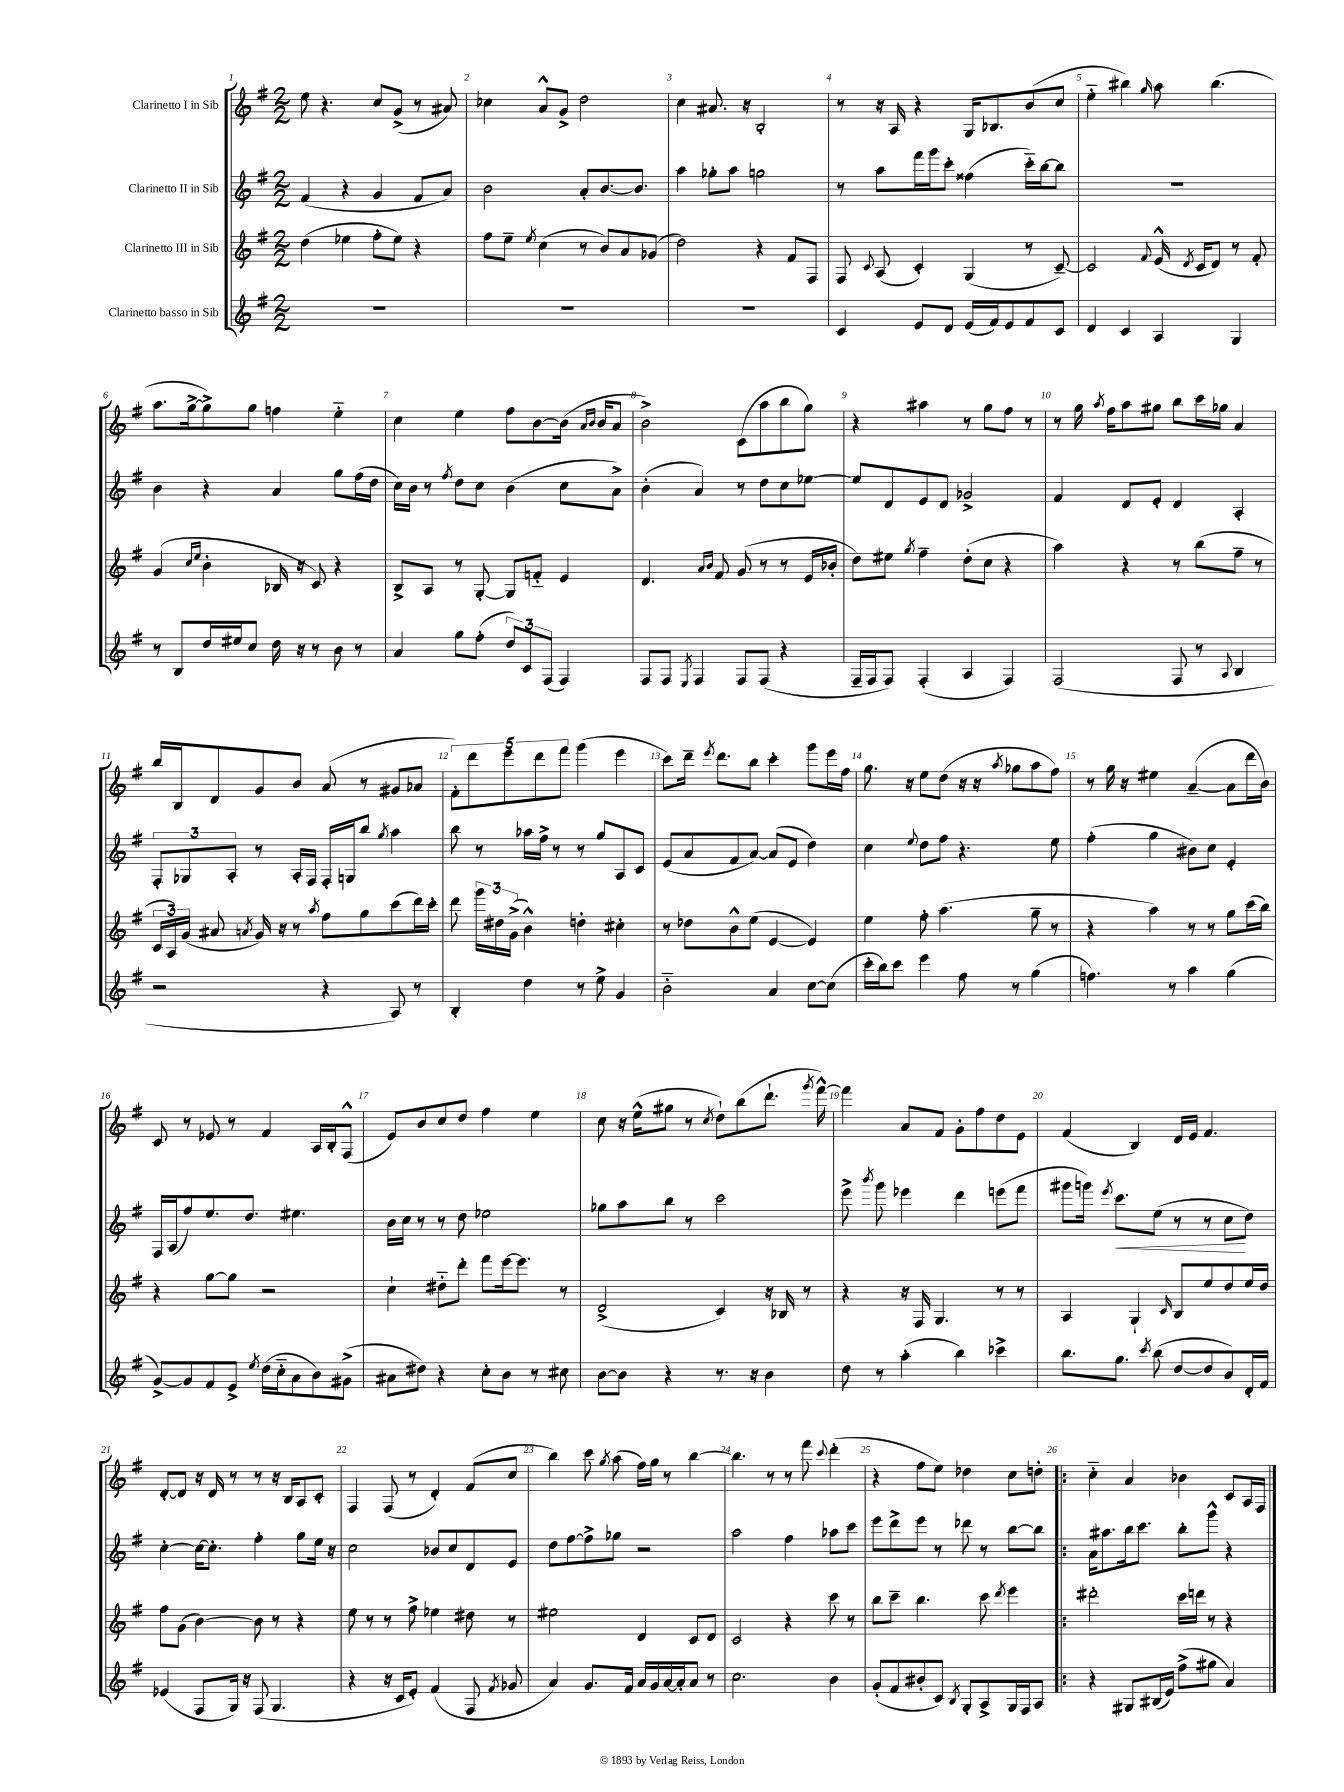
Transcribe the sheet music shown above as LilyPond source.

<<
\new StaffGroup <<
\new Staff = "s0" \with { instrumentName = "Clarinetto I in Sib" } {
    \clef treble \key g \major \numericTimeSignature \time 2/2
    \autoBeamOff e''8 r4. c''8[ g'8]->( r8 ais'8) |
    ces''4 a'8[-^ g'8]-> d''2 |
    c''4 ais'8. r16 b2-. |
    r8 r16 a16 r4 g16[ bes8. b'8( c''8] |
    e''4-_ bis''4) \grace { g''16 } a''8 bis''4.( |
    a''8.[ g''16~-> g''8->) g''8] f''4 e''4-_ |
    c''4 e''4 fis''8[ b'8~ b'16]( \grace { a'16[ b'16] } b'16[ a'8] |
    b'2->) c'8[( a''8 b''8 g''8]) |
    r4 ais''4 r8 g''8[ fis''8] r8 |
    r8 g''16 \acciaccatura { a''8 } fis''16[ a''8 gis''8] b''8[ c'''16 ges''16] a'4 |
    b''16[ b16 d'8 g'8 b'8] a'8( r8 gis'8[ aes'8] |
    \tuplet 5/4 { fis'8[-.) d'''8 e'''8 d'''8 fis'''8] } g'''4( e'''4 |
    c'''8[) d'''16]-- \acciaccatura { e'''8 } d'''8.[ b''8] c'''4-. g'''8[ e'''16 fis''16] |
    g''8. r16 e''8[ d''8]( r16 r16 \acciaccatura { a''8 } ges''8[ a''8 fis''8]) |
    r8 g''16 r16 eis''4 a'4~--( a'8[ d'''16 b'16]) |
    c'8 r8 ees'8 r8 fis'4 a16[ b16-. fis8]-^( |
    e'8[) b'8 c''8 d''8] fis''4 e''4 |
    c''8 r16 e''16[-^( gis''8] r8 \acciaccatura { c''8 } d''8[-!) b''8( d'''8.]-! \acciaccatura { g'''8 } fis'''16~-^) |
    fis'''4 a'8[ fis'8] g'8[-. fis''8 d''8 e'8] |
    fis'4( b4) d'16[ e'16] fis'4. |
    d'8[~-. d'8] r16 d'16 r8 r8 r16 b16[ a8 c'8]-. |
    fis4 fis8( r8 d'4-.) fis'8[( c''8] |
    b''4) c'''8 \acciaccatura { g''8 } a''8( fis''16[) g''16] r8 b''4~ |
    b''4. r8 r8 fis'''8 \appoggiatura { c'''8 } d'''4-.( |
    r4 fis''8[ e''8]) des''4 c''8[ d''8]-. |
    \bar ".|:" c''4-_ a'4 bes'4 c'8[ a16 fis16] \bar "|." |
}
\new Staff = "s1" \with { instrumentName = "Clarinetto II in Sib" } {
    \clef treble \key g \major \numericTimeSignature \time 2/2
    \autoBeamOff fis'4( r4 g'4 fis'8[ a'8]) |
    b'2 a'8[-. b'8.~ b'8.] |
    a''4 ges''8[-. a''8] g''2 |
    r8 a''8[ fis'''16 g'''16 c'''8]-. fisis''4( c'''16[-_) b''16~ b''8] |
    R1 |
    b'4 r4 a'4 g''8[ fis''16( d''16] |
    c''16[) b'16] r8 \acciaccatura { fis''8 } d''8[ c''8] b'4( c''8[ a'8]->) |
    b'4-.( a'4) r8 d''8[ c''8 ees''8]~ |
    ees''8[ d'8 e'8 d'8] ges'2-> |
    fis'4 d'8[ e'8]-. d'4 a4-. |
    \tuplet 3/2 { fis8[-. ges8 a8]-. } r8 a16[-. fis16] fis16[-. g16 b''8] \acciaccatura { g''8 } a''4 |
    b''8 r8 aes''16[ fis''16]-> r8 r8 g''8[ a8 c'8] |
    e'8[( a'8 fis'8 a'8]~) a'8[( e'8] d''4) |
    c''4 \appoggiatura { e''8 } d''8[ fis''8] r4. e''8 |
    fis''4-.( g''4 bis'8[) c''8] e'4-. |
    fis16[ a16( fis''8) e''8. d''8.] eis''4. |
    b'16[ c''16] r8 r8 d''8 ees''2 |
    ges''8[ a''8 b''8] r8 c'''2 |
    e'''8-> \acciaccatura { b'''8 } g'''8 ees'''4 d'''4 e'''8[( fis'''8] |
    gis'''8[ g'''16]) \acciaccatura { e'''8 } c'''8.[\< e''8]( r8 r8 c''8[\! d''8]) |
    c''4~-. c''16[~ c''8.]-. fis''4-. g''8[ e''16] r16 |
    c''2 bes'8[ c''8 d'8 e'8] |
    d''8[ fis''8~ fis''8-> ges''8] r2 |
    a''2 fis''4 aes''8[ c'''8] |
    e'''8[ d'''8-> e'''8] r8 des'''8 r8 b''8[~ b''8] |
    \bar ".|:" a'16[ ais''8. b''16 c'''8.] b''8[-. g'''8]-^ r4 \bar "|." |
}
\new Staff = "s2" \with { instrumentName = "Clarinetto III in Sib" } {
    \clef treble \key g \major \numericTimeSignature \time 2/2
    \autoBeamOff d''4( ees''4 fis''8[-. ees''8]) r4 |
    fis''8[ e''8]-- \acciaccatura { e''8 } c''4( r8 b'8[) a'8 ges'8]( |
    d''2) r4 fis'8[ fis8] |
    fis8 \appoggiatura { c'8 } a8( c'4-.) g4( r8 c'8~--) |
    c'2 \appoggiatura { fis'8 } e'16-^( \acciaccatura { d'8 } c'16[ d'8]) r8 fis'8-. |
    g'4( \grace { c''16[ e''16] } b'4-. bes16 r16 c'8) r4 |
    b8[-> a8] r8 g8~-. g8[ f'8]-_ e'4 |
    d'4. \grace { a'16[ b'16] } fis'8 g'8( r8 r8 e'16[ bes'16]-. |
    d''8[) eis''8] \acciaccatura { g''8 } fis''4-- d''8[-.( c''8] r4 |
    a''4) r4 r8 b''8[( fis''8]-- r8 |
    \tuplet 3/2 { c'16[ a16) g'16]( } ais'8 \acciaccatura { a'8 } g'16) r16 r8 \acciaccatura { a''8 } fis''8[ g''8 c'''8( d'''16) c'''16]-. |
    d'''8 \tuplet 3/2 { g'''16[ dis''16 g'16]->( } b'4-^) d''4-. cis''4-. |
    r8 des''8[ b'8-^ e''8]( e'4~ e'4) |
    e''4 fis''8-. a''4.( g''8-- r8 |
    r4 a''4) r8 r8 g''8[ c'''16( b''16]) |
    r4 g''8[~ g''8] r2 |
    c''4-! dis''8[-_ d'''8]-. fis'''8[ e'''16~ e'''8.] r8 |
    d'2->( c'4) r16 bes16 r8 |
    r4 r16 fis16 g4. r8 r8 |
    a4 g4-! \grace { c'16 } b8[ e''8 d''8 e''16 d''16] |
    fis''8[ g'8]( b'4~) b'8 r8 r4 |
    e''8 r8 r8 fis''8-> ees''4 dis''8 r8 |
    eis''2 d'4 c'8[ d'8] |
    c'2 r4 c'''8 r8 |
    b''8[ c'''8]-- b''4. c'''8 \acciaccatura { d'''8 } e'''4 |
    \bar ".|:" dis'''2-. c'''16[ d'''16] r8 r4 \bar "|." |
}
\new Staff = "s3" \with { instrumentName = "Clarinetto basso in Sib" } {
    \clef treble \key g \major \numericTimeSignature \time 2/2
    \autoBeamOff R1 |
    R1 |
    R1 |
    c'4 e'8[ d'8] e'16[( fis'16) e'8 fis'8 c'8] |
    d'4 c'4 a4 g4 |
    r8 b8[ d''16 eis''16 c''8] d''16 r16 r8 b'8 r8 |
    a'4 g''8[ fis''8]-.( \tuplet 3/2 { d''8[) c'8 fis8]( } fis4) |
    fis8[ fis8] \acciaccatura { e8 } fis4 fis8[ fis8]( r4 |
    fis16[-- fis16 fis8]) fis4-.( a4 fis4) |
    fis2( fis8 r8 \appoggiatura { a8 } b4 |
    r2 r4 a8) r8 |
    b4-. d''4 r8 e''8-> g'4 |
    b'2-_ a'4 c''8[~ c''8]( |
    c'''16[-. b''16) c'''8] e'''4 fis''8 r8 g''4( |
    f''4.) r8 a''4 g''4( |
    g'8[~->) g'8 fis'8 e'8]-> \acciaccatura { e''8 } d''16[( c''16-_ a'8 b'8) gis'8]->( |
    ais'8[ dis''8]) r4 c''8[-. b'8] r8 cis''8 |
    b'8[~ b'8] r4 r8. r16 b'4 |
    d''8 r8 a''4-.( b''4) ces'''4-> |
    b''8.[ g''8.] \acciaccatura { c'''8 } b''8( d''8[~ d''8 b'8) d'16-. fis'16] |
    ees'4( fis8[ g16]) r16 fis8( g4. |
    r4 r16 c'16[ e'8]-.) fis'4( fis8 \acciaccatura { fis'8 } ges'8 |
    a'4) g'8.[ fis'16] a'16[ g'16 a'16~ a'16-. a'8] r8 |
    c''2. b'4 |
    g'8[-.( fis'8 bis'8-. c'8]) \acciaccatura { b8 } g8[-. a8-> g16 fis16 a8] |
    \bar ".|:" r4 gis8[ bis16( e'16]) fis''8[->( gis''8] a'4) \bar "|." |
}
>>
>>
\layout { \context { \Score \override BarNumber.break-visibility = ##(#f #t #t) barNumberVisibility = #all-bar-numbers-visible } }
